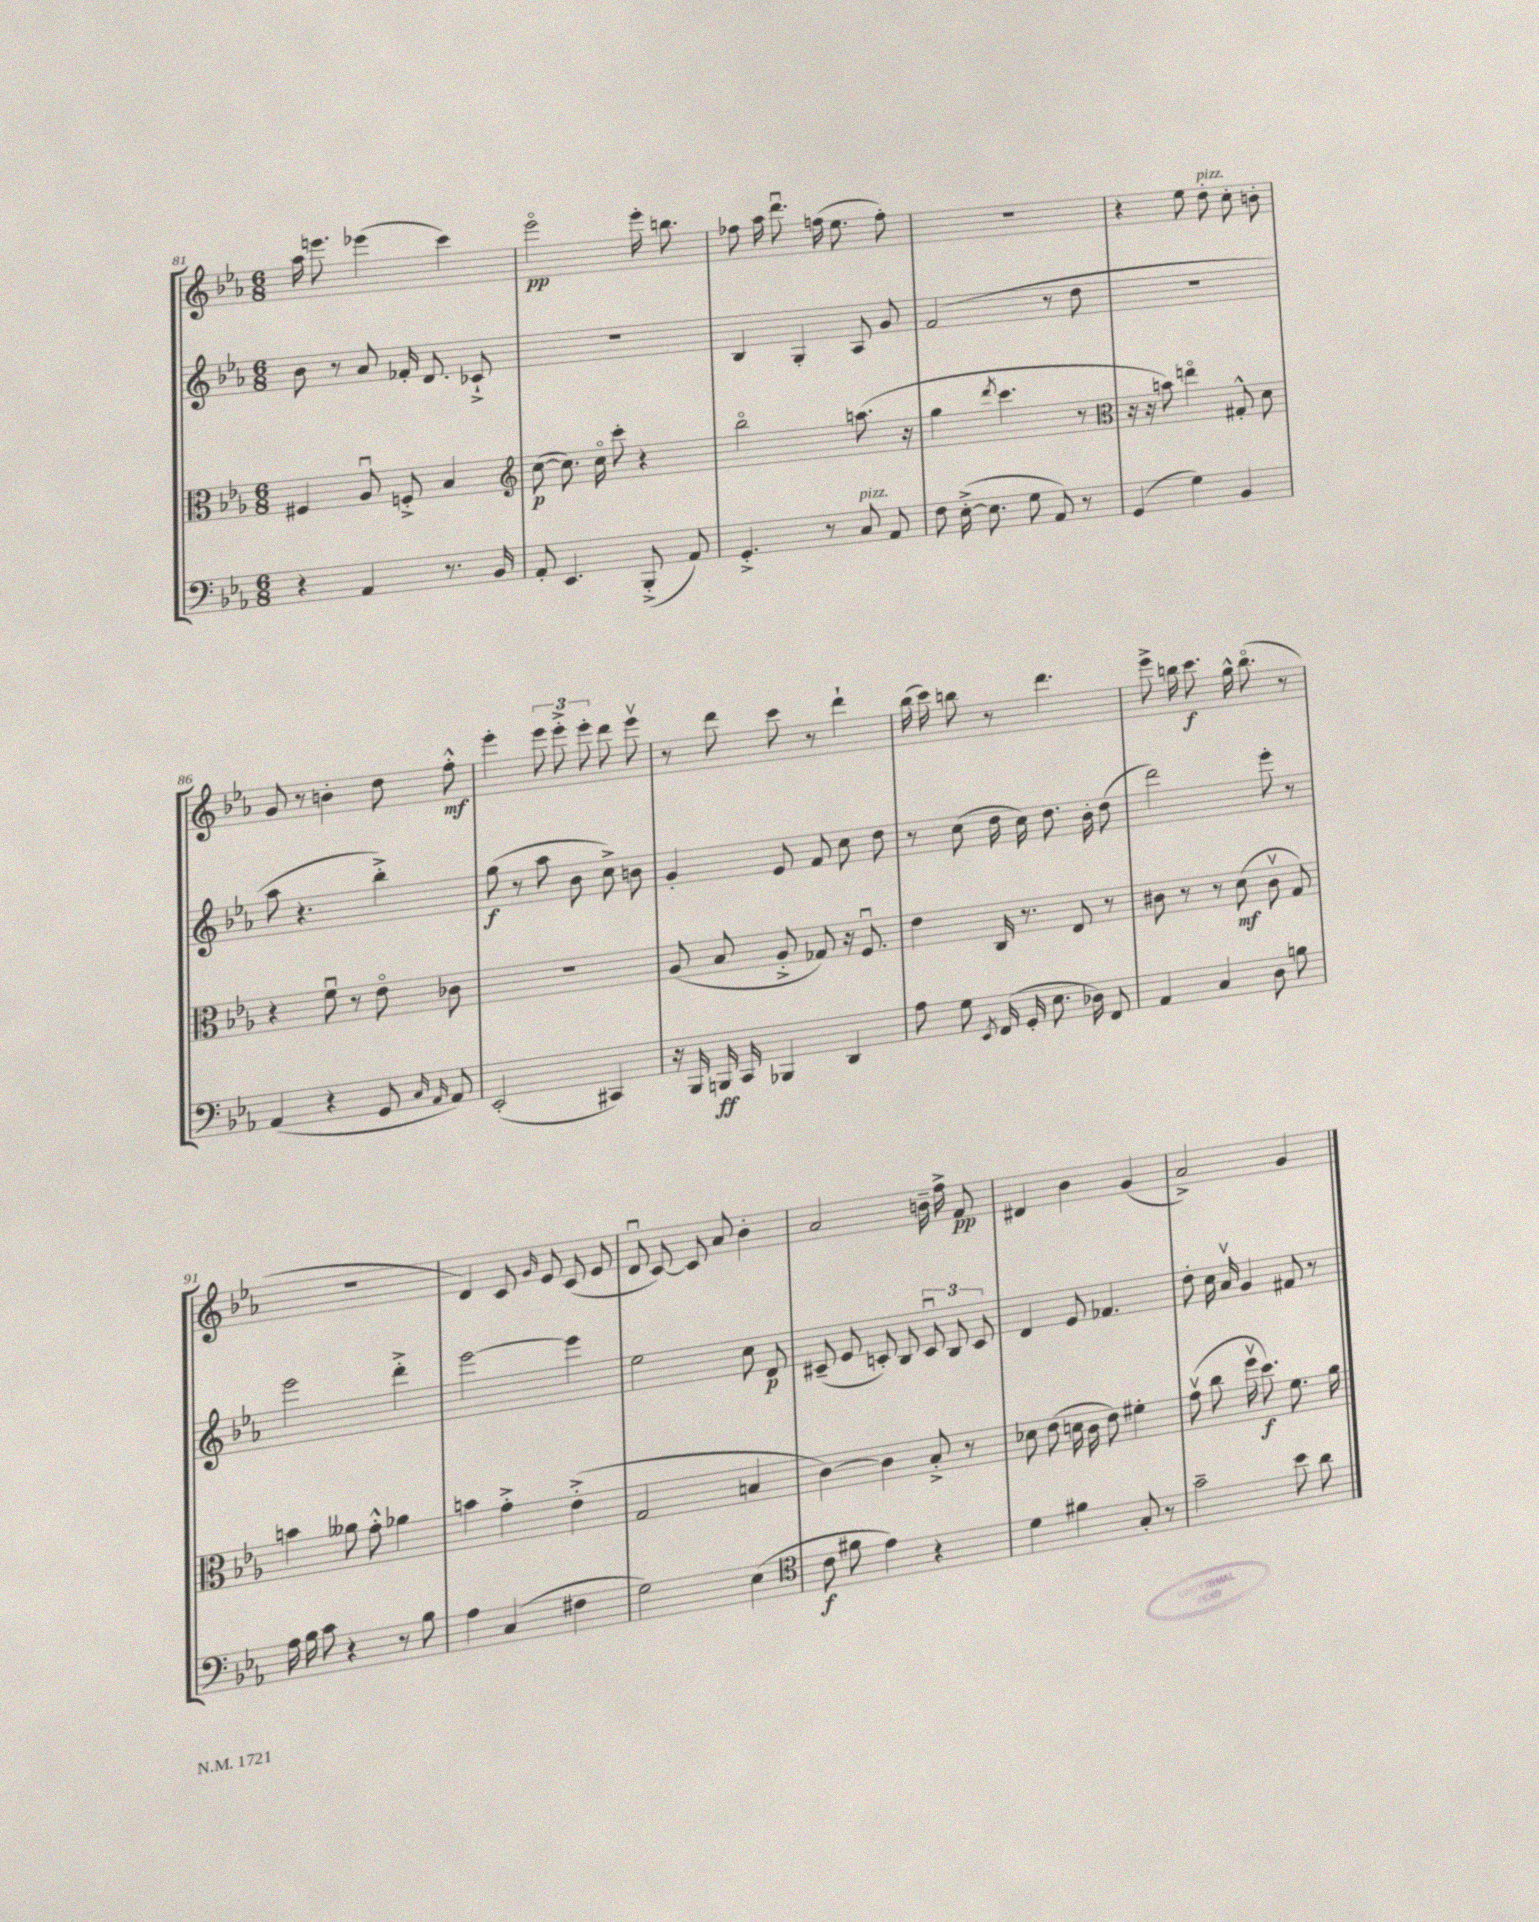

**kern	**dynam	**kern	**dynam	**kern	**dynam	**kern	**dynam
*part4	*part4	*part3	*part3	*part2	*part2	*part1	*part1
*staff4	*staff4	*staff3	*staff3	*staff2	*staff2	*staff1	*staff1
*clefF4	*	*clefC3	*	*clefG2	*	*clefG2	*
*k[b-e-a-]	*	*k[b-e-a-]	*	*k[b-e-a-]	*	*k[b-e-a-]	*
*M6/8	*	*M6/8	*	*M6/8	*	*M6/8	*
=81	=81	=81	=81	=81	=81	=81	=81
4r	.	4F#X/	.	8b-\	.	16aa-\	.
.	.	.	.	.	.	8.eeen\	.
.	.	.	.	8r	.	.	.
4AA-/	.	8A-u/	.	8a-/	.	(4eee-X\	.
.	.	8Fn'^/	.	16f-X'/	.	.	.
.	.	.	.	8.d/	.	.	.
8.r	.	4B-/	.	.	.	4ccc\)	.
.	.	.	.	8c-X`^/	.	.	.
16BB-/	.	.	.	.	.	.	.
=82	=82	=82	=82	=82	=82	=82	=82
*	*	*clefG2	*	*	*	*	*
8AA-'/	.	([8cc\	p	2.r	.	2eee-\	pp
4.EE-/	.	8.cc\])	.	.	.	.	.
.	.	16cc\	.	.	.	.	.
.	.	8ccc'\	.	.	.	.	.
(8BBB-'^/	.	4r	.	.	.	16eee-'\	.
.	.	.	.	.	.	8.bbn\	.
8AA-/)	.	.	.	.	.	.	.
=83	=83	=83	=83	=83	=83	=83	=83
4.GG'^/	.	2bb-\	.	4B-/	.	8ff-X\	.
.	.	.	.	.	.	16aa-\	.
.	.	.	.	.	.	8.dddu\	.
.	.	.	.	4G'/	.	.	.
8r	.	.	.	.	.	(16ffn\	.
.	.	.	.	.	.	8.ee-\	.
!LO:TX:a:i:t=pizz.	!	!	!	!	!	!	!
8C/	.	(8.aan\	.	8A-/	.	.	.
8AA-/	.	.	.	8g/	.	8ff'\)	.
.	.	16r	.	.	.	.	.
=84	=84	=84	=84	=84	=84	=84	=84
8F\	.	4gg\	.	(2f/	.	2.r	.
([16E-'^\	.	.	.	.	.	.	.
8.E-\]	.	.	.	.	.	.	.
.	.	8qddd/	.	.	.	.	.
.	.	4.ccc\	.	.	.	.	.
8G\	.	.	.	.	.	.	.
8AA-/)	.	.	.	8r	.	.	.
8r	.	8r	.	8dd\	.	.	.
=85	=85	=85	=85	=85	=85	=85	=85
*	*	*clefC3	*	*	*	*	*
(4GG/	.	16r	.	2.r	.	4r	.
.	.	16r	.	.	.	.	.
.	.	8bn\)	.	.	.	.	.
4G\)	.	4een\	.	.	.	8ee-\	.
!	!	!	!	!	!	!LO:TX:a:i:t=pizz.	!
.	.	.	.	.	.	8dd'\	.
4BB-/	.	8G#X'^^/	.	.	.	8cc'\	.
.	.	8d\	.	.	.	8bn'\	.
!!LO:LB:g=z
=86	=86	=86	=86	=86	=86	=86	=86
(4AA-/	.	4r	.	8aa-\	.	8g/	.
.	.	.	.	4.r	.	8r	.
4r	.	8fu\	.	.	.	4bn'\	.
.	.	8r	.	.	.	.	.
8GG/	.	8e-\	.	4bb-'^\)	.	8dd\	.
16qqC/	.	.	.	.	.	.	.
16qqAA-/	.	.	.	.	.	.	.
8AA-/)	.	8c-X\	.	.	.	8ff'^^\	mf
=87	=87	=87	=87	=87	=87	=87	=87
(2EE-'/	.	2.r	.	(8gg\	f	4eee-'\	.
.	.	.	.	8r	.	.	.
.	.	.	.	8aa-\	.	12eee-\	.
.	.	.	.	.	.	12eee-'^\	.
.	.	.	.	8b-\	.	.	.
.	.	.	.	.	.	12eee-'\	.
4CC#X/)	.	.	.	8cc^\)	.	8ddd\	.
.	.	.	.	8bn\	.	8eee-v\	.
=88	=88	=88	=88	=88	=88	=88	=88
16r	.	(8A-/	.	4g'/	.	8r	.
16BBB-/	.	.	.	.	.	.	.
16BBBn/	ff	8B-/	.	.	.	8ddd\	.
16CC/	.	.	.	.	.	.	.
4BBB-X/	.	8A-'^/	.	8e-/	.	8ccc\	.
.	.	8G-X/)	.	8f/	.	8r	.
4DD/	.	16r	.	8cc\	.	4ddd`\	.
.	.	8.Fu/	.	.	.	.	.
.	.	.	.	8dd\	.	.	.
=89	=89	=89	=89	=89	=89	=89	=89
8A-\	.	4e-\	.	8r	.	(16bb-\	.
.	.	.	.	.	.	16ccc\)	.
8G\	.	.	.	(8cc\	.	8bbn\	.
8qEE-/	.	.	.	.	.	.	.
(16FF/	.	16C/	.	16dd\	.	8r	.
16GG'/	.	8.r	.	16cc\)	.	.	.
8.E-\	.	.	.	8.dd\	.	4.ddd\	.
.	.	8E-/	.	.	.	.	.
16D-X\)	.	.	.	16b-'\	.	.	.
8FF/	.	8r	.	(8dd\	.	.	.
=90	=90	=90	=90	=90	=90	=90	=90
4AA-/	.	8c#X\	.	2ddd\)	.	8eee-^\	.
.	.	8r	.	.	.	16bbn\	.
.	.	.	.	.	.	8.ccc\	f
4C/	.	8r	.	.	.	.	.
.	.	(8d\	mf	.	.	16gg^^\	.
.	.	.	.	.	.	(8.bb\	.
8D\	.	8c#v\	.	8eee-'\	.	.	.
8Bn\	.	8G/)	.	8r	.	8r	.
!!LO:LB:g=z
=91	=91	=91	=91	=91	=91	=91	=91
16A-\	.	4bn\	.	2eee-\	.	2.r	.
16B-\	.	.	.	.	.	.	.
8c\	.	.	.	.	.	.	.
4r	.	8a--X\	.	.	.	.	.
.	.	8g'^^\	.	.	.	.	.
8r	.	4a-X\	.	4ddd'^\	.	.	.
8B-\	.	.	.	.	.	.	.
=92	=92	=92	=92	=92	=92	=92	=92
4A-\	.	4bn\	.	[2eee-\	.	4d/)	.
(4C/	.	4g'^\	.	.	.	8c/	.
.	.	.	.	.	.	16qqg/	.
.	.	.	.	.	.	8e-/	.
4F#X\	.	(4e-'^\	.	4eee-\]	.	(8c/	.
.	.	.	.	.	.	8e-/	.
=93	=93	=93	=93	=93	=93	=93	=93
2G\)	.	2G/	.	2ee-\	.	8du/	.
.	.	.	.	.	.	[8c/)	.
.	.	.	.	.	.	8c/]	.
.	.	.	.	.	.	8a-/	.
(4E-\	.	4Bn/	.	8cc\	.	4b-'\	.
.	.	.	.	8d/	p	.	.
=94	=94	=94	=94	=94	=94	=94	=94
*clefC4	*	*	*	*	*	*	*
8c\	f	[4c\)	.	(8c#X~/	.	2a-/	.
8f#X\	.	.	.	8e-/	.	.	.
4e-\)	.	4c\]	.	8cn'/)	.	.	.
.	.	.	.	8B-/	.	.	.
4r	.	8B-'^/	.	12cu/	.	16bn~\	.
.	.	.	.	.	.	16ff^\	.
.	.	.	.	12B-/	.	.	.
.	.	8r	.	.	.	8f/	pp
.	.	.	.	12c/	.	.	.
=95	=95	=95	=95	=95	=95	=95	=95
4d\	.	8d-X\	.	4d/	.	4d#X/	.
.	.	(8e-\	.	.	.	.	.
4f#X\	.	16dn\	.	8e-/	.	4b-\	.
.	.	16c\	.	.	.	.	.
.	.	8e-\)	.	4.f-X/	.	.	.
8G'/	.	4f#X'\	.	.	.	(4g/	.
8r	.	.	.	.	.	.	.
=96	=96	=96	=96	=96	=96	=96	=96
2g~\	.	(8gv\	.	8dd'\	.	2a-^/)	.
.	.	8cc\	.	16cc\	.	.	.
.	.	.	.	16a-v/	.	.	.
.	.	16ffv\	.	4g/	.	.	.
.	.	8.dd\)	f	.	.	.	.
8b-\	.	8.f\	.	8f#X/	.	4g/	.
8a-\	.	.	.	8r	.	.	.
.	.	16a-\	.	.	.	.	.
==	==	==	==	==	==	==	==
*-	*-	*-	*-	*-	*-	*-	*-
